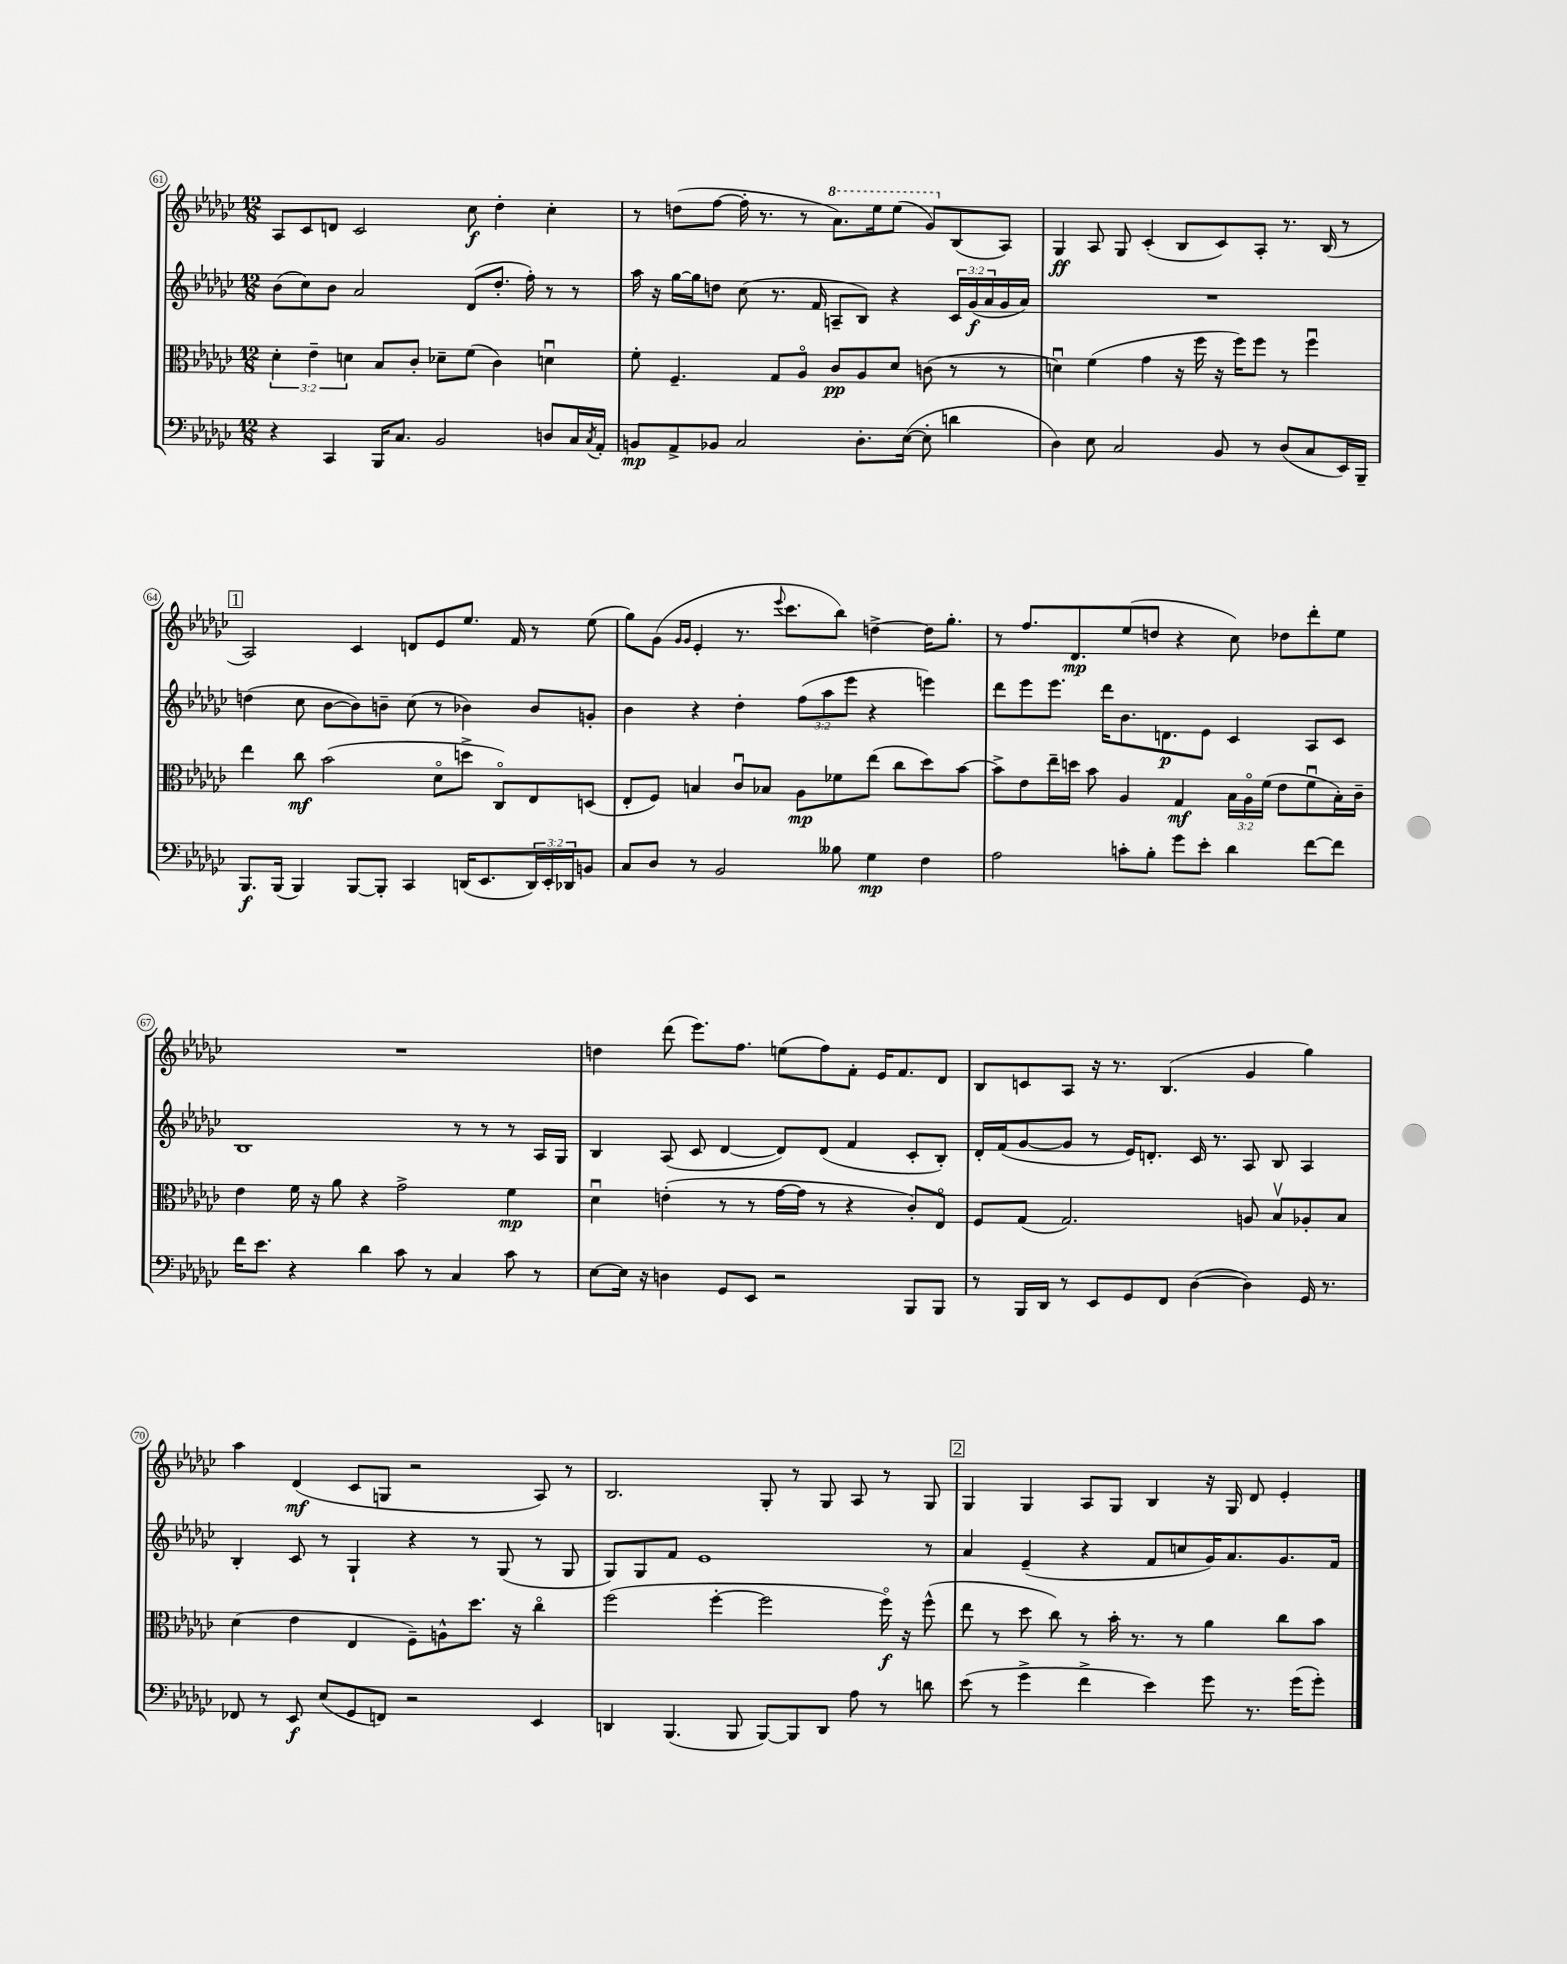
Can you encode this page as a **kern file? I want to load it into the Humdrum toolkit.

**kern	**dynam	**kern	**dynam	**kern	**dynam	**kern	**dynam
*part4	*part4	*part3	*part3	*part2	*part2	*part1	*part1
*staff4	*staff4	*staff3	*staff3	*staff2	*staff2	*staff1	*staff1
*clefF4	*	*clefC3	*	*clefG2	*	*clefG2	*
*k[b-e-a-d-g-c-]	*	*k[b-e-a-d-g-c-]	*	*k[b-e-a-d-g-c-]	*	*k[b-e-a-d-g-c-]	*
*M12/8	*	*M12/8	*	*M12/8	*	*M12/8	*
=61	=61	=61	=61	=61	=61	=61	=61
4r	.	6d-'\	.	(8b-\L	.	8A-/L	.
.	.	.	.	8cc-\)	.	8c-/	.
.	.	6e-~\	.	.	.	.	.
4CC-/	.	.	.	8b-\J	.	8dn/J	.
.	.	6dn\	.	.	.	.	.
.	.	.	.	2a-/	.	2c-/	.
16BBB-/KL	.	8B-/L	.	.	.	.	.
8.C-/J	.	.	.	.	.	.	.
.	.	8c-'/J	.	.	.	.	.
2BB-/	.	8d-X~\L	.	.	.	.	.
.	.	(8f\J	.	(8d-/L	.	8cc-\	f
.	.	4c-\)	.	8.dd-'/J	.	4dd-'\	.
.	.	.	.	16ff'\)	.	.	.
8Dn/L	.	4dnu\	.	8r	.	4cc-'\	.
16C-/L	.	.	.	8r	.	.	.
8qC-/	.	.	.	.	.	.	.
16AA-'/JJ	.	.	.	.	.	.	.
=62	=62	=62	=62	=62	=62	=62	=62
8BBn/L	mp	8f'\	.	16aa-\	.	8r	.
.	.	.	.	16r	.	.	.
8AA-^/	.	4.F~/	.	[16gg-\LL	.	(8ddn\L	.
.	.	.	.	16gg-\J]	.	.	.
8BB-X/J	.	.	.	8ddn\J	.	[8ff\J	.
2C-/	.	.	.	(8cc-\	.	16ff'\]	.
.	.	.	.	.	.	8.r	.
.	.	8G-/L	.	8.r	.	.	.
.	.	8A-/J	.	.	.	8r	.
.	.	.	.	16f/	.	.	.
*	*	*	*	*	*	*8va	*
.	.	8c-/L	pp	8An~/L	.	8.aa-\L)	.
8.D-'\L	.	8A-/	.	8B-/J)	.	.	.
.	.	.	.	.	.	16eee-\k	.
.	.	8d-/J	.	4r	.	(8eee-\J	.
([16E-\Jk	.	.	.	.	.	.	.
8E-'\]	.	(8cn\	.	.	.	8gg-/L)	.
*	*	*	*	*	*	*X8va	*
4dn\	.	8r	.	24c-/LL	.	(8B-/	.
.	.	.	.	(24g-/	f	.	.
.	.	.	.	24a-/	.	.	.
.	.	8r	.	16g-/	.	8A-/J)	.
.	.	.	.	16a-/JJ)	.	.	.
=63	=63	=63	=63	=63	=63	=63	=63
4D-\)	.	4dnu\)	.	1.r	.	4G-/	ff
8E-\	.	(4f\	.	.	.	8A-/	.
2C-/	.	.	.	.	.	8G-/	.
.	.	4g-\	.	.	.	(4c-'/	.
.	.	16r	.	.	.	8B-/L	.
.	.	16ff\	.	.	.	.	.
8BB-/	.	16r	.	.	.	8c-/)	.
.	.	16ff\KL)	.	.	.	.	.
8r	.	8ff\J	.	.	.	8A-'/J	.
(8D-/L	.	8r	.	.	.	8.r	.
8C-/	.	4ffu\	.	.	.	.	.
.	.	.	.	.	.	(16B-/	.
16EE-/L)	.	.	.	.	.	8r	.
16BBB-~/JJ	.	.	.	.	.	.	.
!!LO:LB:g=z
!!LO:REH:place=s1:t=1
=64	=64	=64	=64	=64	=64	=64	=64
8.BBB-/L	f	4ee-\	.	(4ddn\	.	2A-/)	.
(16BBB-/Jk	.	.	.	.	.	.	.
4BBB-/)	.	8cc-\	mf	8cc-\	.	.	.
.	.	(2b-\	.	[8b-\L	.	.	.
[8BBB-/L	.	.	.	8b-\])	.	4c-/	.
8BBB-'/J]	.	.	.	8bn~\J	.	.	.
4CC-/	.	.	.	(8cc-\	.	8dn/L	.
.	.	8d-\L	.	8r	.	8e-/	.
(16DDn/KL	.	8ddn^\J	.	4b-X\)	.	8.ee-/J	.
8.EE-/	.	.	.	.	.	.	.
.	.	8C-/L)	.	.	.	.	.
.	.	.	.	.	.	16f/	.
24DD/L)	.	8E-/	.	8b-/L	.	8r	.
24EE-'/	.	.	.	.	.	.	.
24DD-X/J	.	.	.	.	.	.	.
8BBn/J	.	(8Dn/J	.	8gn'/J	.	(8ee-\	.
=65	=65	=65	=65	=65	=65	=65	=65
8C-/L	.	8E-'/L	.	4b-\	.	8gg-\L)	.
8D-/J	.	8F/J)	.	.	.	(8g-\J	.
.	.	.	.	.	.	16qqg-/LL	.
.	.	.	.	.	.	16qqg-/JJ	.
8r	.	4Bn/	.	4r	.	4e-'/	.
2BB-/	.	.	.	.	.	.	.
.	.	8c-u/L	.	4dd-'\	.	8.r	.
.	.	8B-X/J	.	.	.	.	.
.	.	.	.	.	.	8qqeee-/	.
.	.	.	.	.	.	8.ccc-\L	.
.	.	8A-\L	mp	(12ff\L	.	.	.
.	.	.	.	12aa-\	.	.	.
8B--X\	.	8f-X\	.	.	.	8bb-\J)	.
.	.	.	.	12eee-\J	.	.	.
4G-\	mp	(8ee-\J	.	4r	.	[4ddn^\	.
.	.	8cc-\L	.	.	.	.	.
4F\	.	8dd-\)	.	4eeen\)	.	16dd\KL]	.
.	.	.	.	.	.	8.gg-'\J	.
.	.	[8b-\J	.	.	.	.	.
=66	=66	=66	=66	=66	=66	=66	=66
2A-\	.	8b-^\L]	.	8ddd-\L	.	8r	.
.	.	8e-\	.	8eee-\	.	8.ff/L	.
.	.	16ee-~\L	.	8.eee-\J	.	.	.
.	.	16ddn\JJ	.	.	.	8.d-/	mp
.	.	8b-\	.	.	.	.	.
.	.	.	.	16ddd-\KL	.	.	.
8cn'\L	.	4A-/	.	8.b-\	.	(8ee-/	.
8B-'\J	.	.	.	.	.	8ddn/J	.
.	.	.	.	8.dn\	p	.	.
8g-\L	.	4G-/	mf	.	.	4r	.
8e-'\J	.	.	.	8e-\J	.	.	.
4d-\	.	24B-\LL	.	4c-/	.	8cc-\)	.
.	.	24A-\	.	.	.	.	.
.	.	(24f\JJ	.	.	.	.	.
.	.	8e-\L	.	.	.	8dd-X\L	.
[8f\L	.	8fu\	.	8A-/L	.	8ddd-'\	.
8f\J]	.	16B-'\L)	.	8c-/J	.	8ee-\J	.
.	.	16c-~\JJ	.	.	.	.	.
!!LO:LB:g=z
=67	=67	=67	=67	=67	=67	=67	=67
16f\KL	.	4e-\	.	1B-	.	1.r	.
8.e-\J	.	.	.	.	.	.	.
4r	.	16f\	.	.	.	.	.
.	.	16r	.	.	.	.	.
.	.	8a-\	.	.	.	.	.
4d-\	.	4r	.	.	.	.	.
8c-\	.	2g-^\	.	.	.	.	.
8r	.	.	.	.	.	.	.
4C-/	.	.	.	8r	.	.	.
.	.	.	.	8r	.	.	.
8c-\	.	4f\	mp	8r	.	.	.
8r	.	.	.	16A-/LL	.	.	.
.	.	.	.	16G-/JJ	.	.	.
=68	=68	=68	=68	=68	=68	=68	=68
[8E-\L	.	4d-u\	.	4B-/	.	4ddn\	.
16E-\Jk]	.	.	.	.	.	.	.
16r	.	.	.	.	.	.	.
4Dn\	.	(4en'\	.	(8A-/	.	(8ddd-\	.
.	.	.	.	8c-/	.	8.eee-\L)	.
8GG-/L	.	8r	.	[4d-/	.	.	.
.	.	.	.	.	.	8.ff\J	.
8EE-/J	.	8r	.	.	.	.	.
2r	.	[16g-\LL	.	8d-/L])	.	(8een\L	.
.	.	16g-\JJ]	.	.	.	.	.
.	.	8r	.	(8d-/J	.	8ff\)	.
.	.	4r	.	4f/	.	8f'\J	.
.	.	.	.	.	.	16e-/KL	.
.	.	.	.	.	.	8.f/	.
8BBB-/L	.	8c-'/L)	.	8c-'/L	.	.	.
8BBB-/J	.	8E-/J	.	8B-'/J)	.	8d-/J	.
=69	=69	=69	=69	=69	=69	=69	=69
8r	.	8F/L	.	16d-'/LL	.	8B-/L	.
.	.	.	.	(16f/J	.	.	.
16BBB-/LL	.	(8G-/J	.	[8g-/	.	8cn/	.
16DD-/JJ	.	.	.	.	.	.	.
8r	.	2.G-/)	.	8g-/J]	.	8A-/J	.
8EE-/L	.	.	.	8r	.	16r	.
.	.	.	.	.	.	8.r	.
8GG-/	.	.	.	16e-/KL)	.	.	.
.	.	.	.	8.dn'/J	.	.	.
8FF/J	.	.	.	.	.	(4.B-/	.
([4D-\	.	.	.	16c-/	.	.	.
.	.	.	.	8.r	.	.	.
4D-\])	.	8An/	.	8A-/	.	4g-/	.
.	.	8B-v/L	.	8B-/	.	.	.
16GG-/	.	8A-X'/	.	4A-/	.	4gg-\)	.
8.r	.	.	.	.	.	.	.
.	.	8B-/J	.	.	.	.	.
!!LO:LB:g=z
=70	=70	=70	=70	=70	=70	=70	=70
8FF-X/	.	(4d-\	.	4B-'/	.	4aa-\	.
8r	.	.	.	.	.	.	.
8EE-/	f	4e-\	.	8c-/	.	(4d-/	mf
(8E-/L	.	.	.	8r	.	.	.
8GG-/	.	4E-/	.	4G-`/	.	8c-/L	.
8FFn/J)	.	.	.	.	.	8Gn/J	.
2r	.	8F~\L)	.	4r	.	2r	.
.	.	8An^^\	.	.	.	.	.
.	.	8.dd-\J	.	8r	.	.	.
.	.	.	.	(8G-/	.	.	.
.	.	16r	.	.	.	.	.
4EE-/	.	4cc-\	.	8r	.	8A-/)	.
.	.	.	.	8G-/	.	8r	.
=71	=71	=71	=71	=71	=71	=71	=71
4DDn/	.	(2ff\	.	8G-/L)	.	2.B-/	.
.	.	.	.	8G-/	.	.	.
(4.BBB-/	.	.	.	8f/J	.	.	.
.	.	.	.	1e-	.	.	.
.	.	[4ff'\	.	.	.	.	.
8BBB-/	.	.	.	.	.	.	.
[8BBB-/L)	.	2ff\]	.	.	.	8G-'/	.
8BBB-/]	.	.	.	.	.	8r	.
8DD/J	.	.	.	.	.	8G-/	.
8A-\	.	.	.	.	.	8A-/	.
8r	.	16ff\)	f	.	.	8r	.
.	.	16r	.	.	.	.	.
8dn\	.	(8ff^^\	.	8r	.	8G-/	.
!!LO:REH:place=s1:t=2
=72	=72	=72	=72	=72	=72	=72	=72
(8e-\	.	8ee-\	.	4a-/	.	4G-/	.
8r	.	8r	.	.	.	.	.
4g-^\	.	8dd-\	.	(4e-~/	.	4G-/	.
.	.	8cc-\)	.	.	.	.	.
4f^\	.	8r	.	4r	.	8A-/L	.
.	.	16b-'\	.	.	.	8G-/J	.
.	.	8.r	.	.	.	.	.
4e-\)	.	.	.	8f/L	.	4B-/	.
.	.	8r	.	8ccn/	.	.	.
8g-\	.	4a-\	.	16g-/K)	.	16r	.
.	.	.	.	8.a-/	.	16G-/	.
8.r	.	.	.	.	.	8d-/	.
.	.	8cc-\L	.	8.g-/	.	4e-'/	.
(16g-\KL	.	.	.	.	.	.	.
8g-'\J)	.	8b-\J	.	.	.	.	.
.	.	.	.	16f/Jk	.	.	.
==	==	==	==	==	==	==	==
*-	*-	*-	*-	*-	*-	*-	*-
